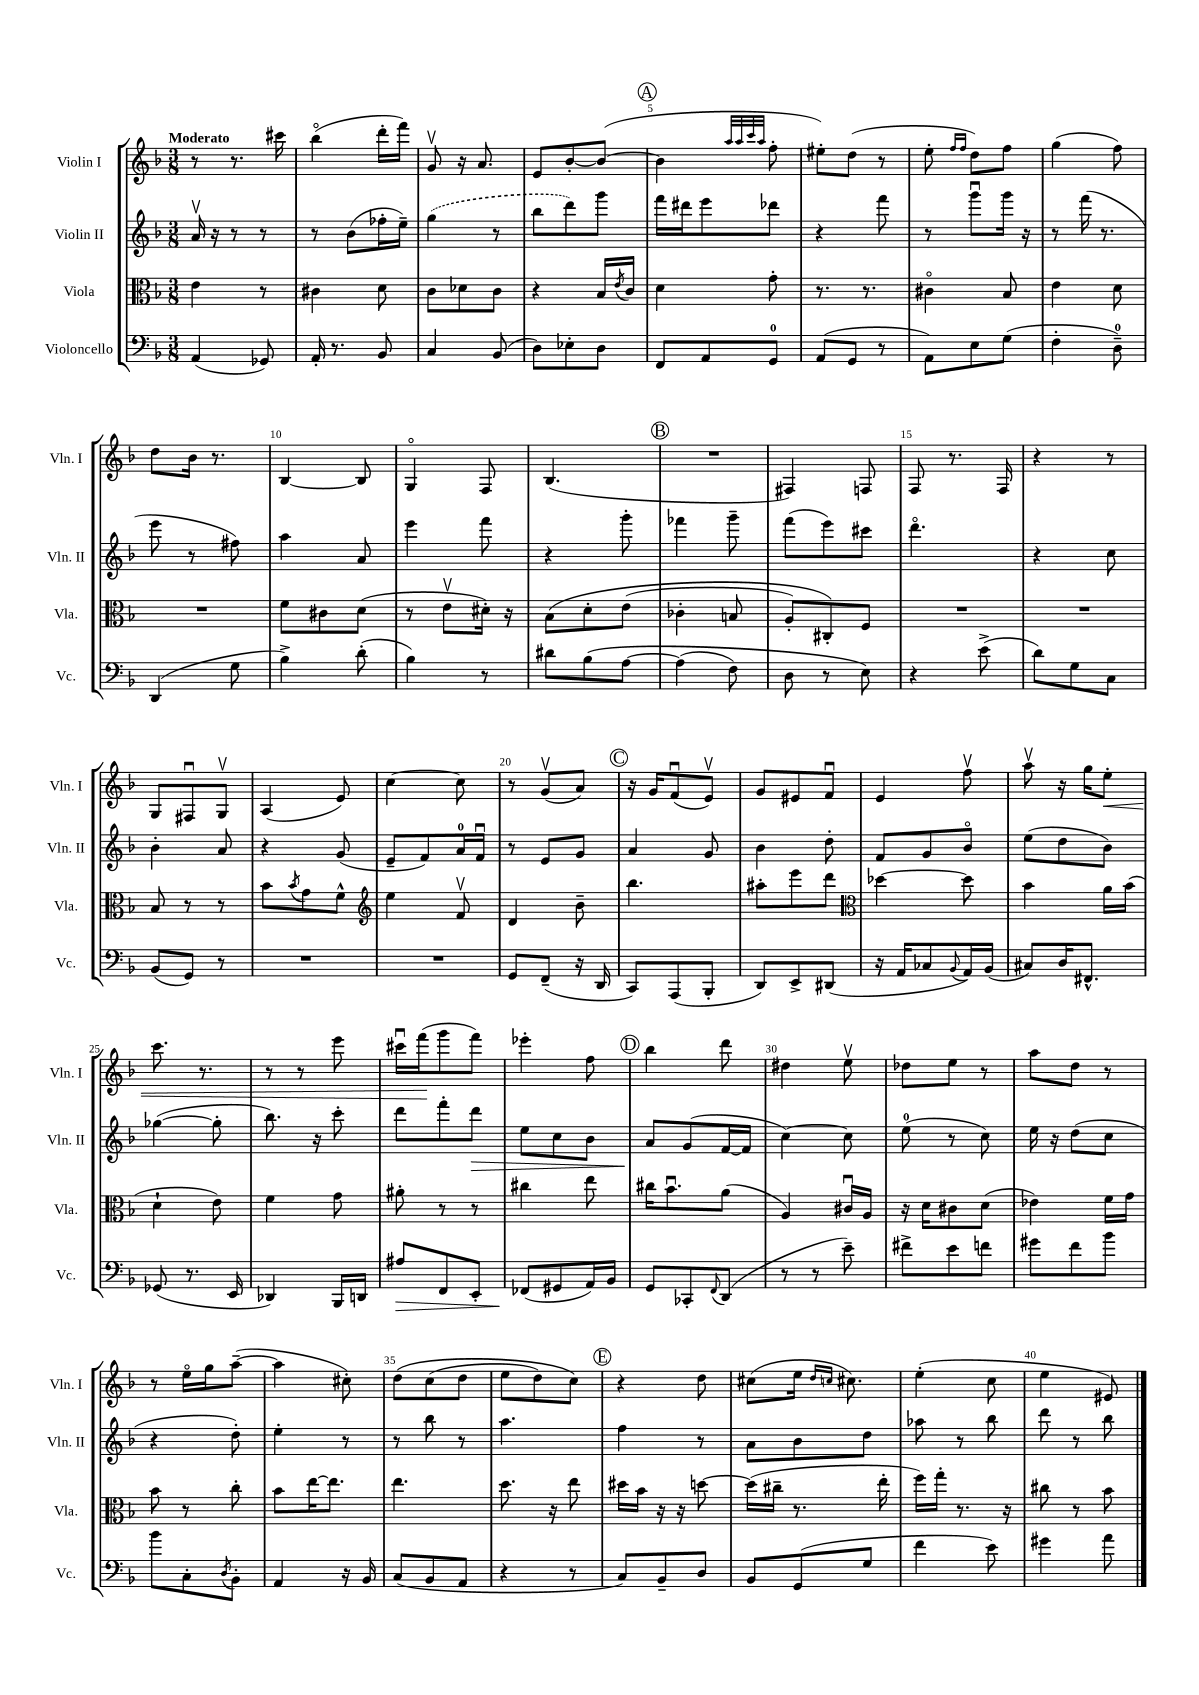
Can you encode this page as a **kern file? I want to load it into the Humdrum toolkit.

**kern	**kern	**kern	**kern
*staff4	*staff3	*staff2	*staff1
*clefF4	*clefC3	*clefG2	*clefG2
*k[b-]	*k[b-]	*k[b-]	*k[b-]
*M3/8	*M3/8	*M3/8	*M3/8
(4AA	4e	16av	8r
.	.	16r	.
.	.	8r	8.r
8GG-)	8r	8r	.
.	.	.	16ccc#
=	=	=	=
16AA'	4c#	8r	(4bb-o
8.r	.	.	.
.	.	(8b-	.
8BB-	8d	16ff-'	16ddd'
.	.	16ee~)	16fff)
=	=	=	=
4C	8c	(4gg	8gv
.	8d-	.	16r
.	.	.	8.a
(8BB-	8c	8r	.
=	=	=	=
8D)	4r	8bb-	8e
8E-'	.	8ddd)	[8b-'
8D	16B-	8ggg	(8b-_
.	8qe	.	.
.	16c	.	.
=	=	=	=
8FF	4d	16fff	4b-]
.	.	16ddd#	.
8AA	.	8eee	.
.	.	.	32qqaa
.	.	.	32qqaa
.	.	.	32qqccc
.	.	.	32qqaa
8GG	8g'	8ddd-	8ff'
=	=	=	=
(8AA	8.r	4r	8ee#')
8GG	.	.	(8dd
.	8.r	.	.
8r	.	8fff	8r
=	=	=	=
8AA)	4c#o	8r	8ee'
.	.	.	16qqff
.	.	.	16qqff
8E	.	8gggu	8dd)
(8G	8B-	16ggg	8ff
.	.	16r	.
=	=	=	=
4F'	4e	8r	(4gg
.	.	(16fff	.
.	.	8.r	.
8D~)	8d	.	8ff)
=	=	=	=
(4DD	4.r	8eee	8dd
.	.	8r	16b-
.	.	.	8.r
8G	.	8ff#)	.
=	=	=	=
4B-^)	8f	4aa	[4B-
.	8c#	.	.
(8d'	(8d	8a	8B-]
=	=	=	=
4B-)	8r	4eee	4Go
.	8ev	.	.
8r	16d#')	8fff	8F
.	16r	.	.
=	=	=	=
8d#	&(8B-	4r	(4.B-
&(8B-	8d'	.	.
[8A	(8e	8ggg'	.
=	=	=	=
(4A]	4c-'	4fff-	4.r
8F)	8B	8ggg~	.
=	=	=	=
8D	8A')	(8fff	4F#)
8r	8C#'&)	8eee)	.
8E&)	8F	8ccc#	8F
=	=	=	=
4r	4.r	4.dddo	8F
.	.	.	8.r
(8e^	.	.	.
.	.	.	16F
=	=	=	=
8d)	4.r	4r	4r
8G	.	.	.
8C	.	8cc	8r
=	=	=	=
(8BB-	8B-	4b-'	8G
8GG)	8r	.	8F#u
8r	8r	8a	8Gv
=	=	=	=
4.r	8b-	4r	(4A
.	8qb-	.	.
.	8g	.	.
.	8f^^	(8g	8e)
=	=	=	=
*	*clefG2	*	*
4.r	4ee	8e~	[4cc
.	.	8f)	.
.	8fv	16a	8cc]
.	.	16fu	.
=	=	=	=
8GG	4d	8r	8r
(8FF~	.	8e	(8gv
16r	8b-~	8g	8a)
16DD	.	.	.
=	=	=	=
8CC)	4.bb-	4a	16r
.	.	.	16g
(8AAA	.	.	(8fu
8BBB-'	.	8g	8ev)
=	=	=	=
8DD)	8aa#'	4b-	8g
8EE^	8eee	.	8e#
(8DD#	8ddd	8dd'	8fu
=	=	=	=
*	*clefC3	*	*
16r	[4dd-	8f	4e
16AA	.	.	.
8C-	.	8g	.
8qqBB-	.	.	.
16AA)	8dd-]	8b-o	8ffv
(16BB-	.	.	.
=	=	=	=
8C#)	4b-	(8ee	8aav
16D	.	8dd	16r
8.FF#^^	.	.	16gg
.	16a	8b-)	8ee'
.	(16b-	.	.
=	=	=	=
(8GG-	4d`	([4gg-	8.ccc
8.r	.	.	.
.	.	.	8.r
.	8e)	8gg-']	.
16EE	.	.	.
=	=	=	=
4DD-)	4f	8.bb-)	8r
.	.	.	8r
.	.	16r	.
16BBB-	8g	8ccc'	8eee
16DD	.	.	.
=	=	=	=
8A#	8a#'	8ddd	16ccc#u
.	.	.	(16fff
8FF	8r	8fff'	8ggg
8EE'	8r	8ddd	8fff)
=	=	=	=
(8FF-	4cc#	8ee	4eee-'
8GG#	.	8cc	.
16AA)	8ee	8b-	8ff
16BB-	.	.	.
=	=	=	=
8GG	16cc#	8a	4bb-
.	8.b-u	.	.
8CC-'	.	(8g	.
8qqFF	.	.	.
(8DD	(8a	[16f	8ddd
.	.	16f]	.
=	=	=	=
8r	4A)	[4cc)	4dd#
8r	.	.	.
8e~)	16c#u	8cc]	8eev
.	16A	.	.
=	=	=	=
8f#^	16r	(8ee	8dd-
.	16d	.	.
8e	8c#	8r	8ee
8f	(8d	8cc)	8r
=	=	=	=
8g#	4e-)	16ee	8aa
.	.	16r	.
8f	.	(8dd	8dd
8b-	16f	8cc	8r
.	16g	.	.
=	=	=	=
8b-	8b-	4r	8r
8C'	8r	.	16eeo
.	.	.	16gg
8qD	.	.	.
8BB-'	8cc'	8dd')	([8aa~
=	=	=	=
4AA	8b-	4ee'	4aa]
.	[16ee	.	.
.	8.ee]	.	.
16r	.	8r	8cc#')
16BB-	.	.	.
=	=	=	=
(8C	4.ee	8r	&(8dd
8BB-	.	8bb-	(8cc
8AA	.	8r	8dd
=	=	=	=
4r	8.dd	4.aa	8ee
.	.	.	8dd)
.	16r	.	.
8r	8ee	.	8cc&)
=	=	=	=
8C)	16dd#	4ff	4r
.	16b-	.	.
8BB-~	16r	.	.
.	16r	.	.
8D	[8dd	8r	8dd
=	=	=	=
8BB-	(16dd]	8a	(8cc#
.	16cc#~	.	.
(8GG	8.r	8b-	16ee
.	.	.	16qqdd
.	.	.	16qqcc
.	.	.	8.cc#)
8G	.	8dd	.
.	16ee'	.	.
=	=	=	=
4f	16ff)	8aa-	(4ee'
.	16gg'	.	.
.	8.r	8r	.
8e)	.	8bb-	8cc
.	16r	.	.
=	=	=	=
4g#	8cc#	8ddd	4ee
.	8r	8r	.
8a	8b-	8bb-	8e#)
==	==	==	==
*-	*-	*-	*-
